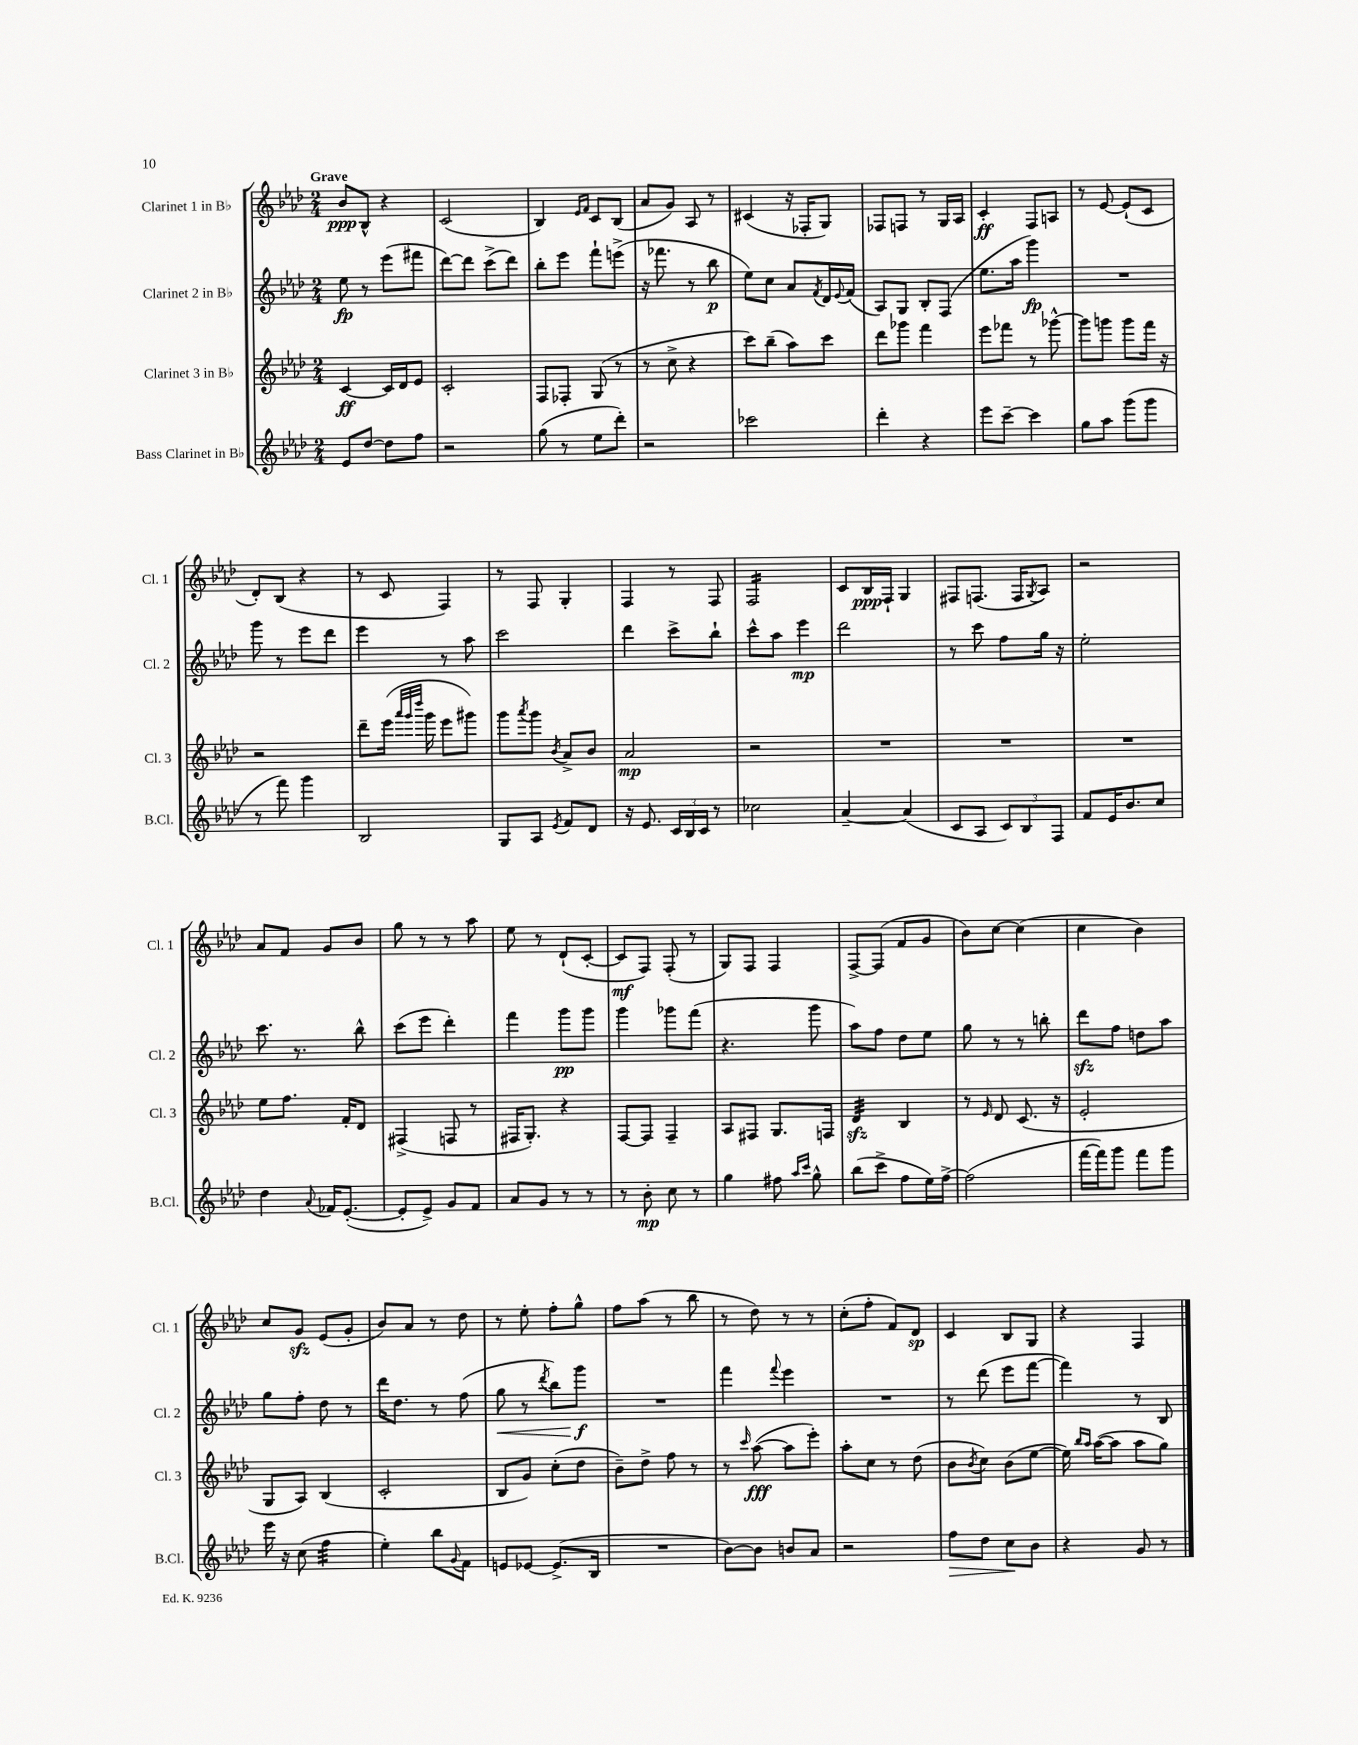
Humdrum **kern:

**kern	**dynam	**kern	**dynam	**kern	**dynam	**kern	**dynam
*part4	*part4	*part3	*part3	*part2	*part2	*part1	*part1
*staff4	*staff4	*staff3	*staff3	*staff2	*staff2	*staff1	*staff1
*I"Bass Clarinet in B♭	*	*I"Clarinet 3 in B♭	*	*I"Clarinet 2 in B♭	*	*I"Clarinet 1 in B♭	*
*I'B.Cl.	*	*I'Cl. 3	*	*I'Cl. 2	*	*I'Cl. 1	*
*clefG2	*	*clefG2	*	*clefG2	*	*clefG2	*
*k[b-e-a-d-]	*	*k[b-e-a-d-]	*	*k[b-e-a-d-]	*	*k[b-e-a-d-]	*
*M2/4	*	*M2/4	*	*M2/4	*	*M2/4	*
=1	=1	=1	=1	=1	=1	=1	=1
!	!	!	!	!	!	!LO:TX:a:B:t=Grave	!
8e-/L	.	[4c/	ff	8ee-\	fp	8b-/L	ppp
[8dd-/J	.	.	.	8r	.	8B-^^/J	.
8dd-\L]	.	16c/LL]	.	(8eee-\L	.	4r	.
.	.	16d-/J	.	.	.	.	.
8ff\J	.	8e-/J	.	8fff#X\J	.	.	.
=2	=2	=2	=2	=2	=2	=2	=2
2r	.	2c'/	.	[8ddd-\L)	.	(2c/	.
.	.	.	.	8ddd-\J]	.	.	.
.	.	.	.	(8ccc^\L	.	.	.
.	.	.	.	8ddd-\J)	.	.	.
=3	=3	=3	=3	=3	=3	=3	=3
(8gg\	.	8F/L	.	8bb-'\L	.	4B-/)	.
8r	.	8F-X'/J	.	8eee-\J	.	.	.
.	.	.	.	.	.	16qqe-/LL	.
.	.	.	.	.	.	16qqf/JJ	.
8ee-\L	.	(8G/	.	8fff`\L	.	8c/L	.
8ddd-'\J)	.	8r	.	(8eeen^\J	.	(8B-/J	.
=4	=4	=4	=4	=4	=4	=4	=4
2r	.	8r	.	16r	.	8a-/L	.
.	.	.	.	8.fff-X\	.	.	.
.	.	8cc^\	.	.	.	8g/J)	.
.	.	4r	.	8r	.	8A-/	.
.	.	.	.	8bb-\	p	8r	.
=5	=5	=5	=5	=5	=5	=5	=5
2ccc-X\	.	8ccc\L)	.	8ee-\L)	.	(4c#X/	.
.	.	(8bb-~\J	.	8cc\J	.	.	.
.	.	8aa-\L)	.	8a-/L	.	16r	.
.	.	.	.	.	.	16F-X'/KL	.
.	.	.	.	8qf/	.	.	.
.	.	8ccc\J	.	16d-/L	.	8G/J)	.
.	.	.	.	8qqe-/	.	.	.
.	.	.	.	(16f/JJ	.	.	.
=6	=6	=6	=6	=6	=6	=6	=6
4ddd-'\	.	8ddd-\L	.	8A-/L)	.	8F-X/L	.
.	.	8ggg-X\J	.	8G/J	.	8Fn/J	.
4r	.	4fff\	.	8B-'/L	.	8r	.
.	.	.	.	(8F/J	.	16G/LL	.
.	.	.	.	.	.	16A-/JJ	.
=7	=7	=7	=7	=7	=7	=7	=7
8eee-\L	.	8eee-\L	.	8.ee-\L	.	4c'/	ff
[8ccc~\J	.	8fff-X\J	.	.	.	.	.
.	.	.	.	16aa-\Jk	.	.	.
4ccc\]	.	8r	.	4ggg\)	fp	8F/L	.
.	.	[8ggg-X^^\	.	.	.	8An/J	.
=8	=8	=8	=8	=8	=8	=8	=8
8gg\L	.	8ggg-\L]	.	2r	.	8r	.
8aa-\J	.	8gggn\J	.	.	.	[8e-/	.
(8ggg\L	.	8ggg\L	.	.	.	(8e-`/L]	.
8ggg\J	.	16fff\Jk	.	.	.	8c/J	.
.	.	16r	.	.	.	.	.
!!LO:LB:g=z
=9	=9	=9	=9	=9	=9	=9	=9
8r	.	2r	.	8ggg\	.	8d-'/L)	.
8fff\)	.	.	.	8r	.	(8B-/J	.
4ggg\	.	.	.	8eee-\L	.	4r	.
.	.	.	.	8ddd-\J	.	.	.
=10	=10	=10	=10	=10	=10	=10	=10
2B-/	.	8ddd-~\L	.	4eee-\	.	8r	.
.	.	(16eee-\Jk	.	.	.	8c/	.
.	.	32qqaaa-/LLL	.	.	.	.	.
.	.	32qqggg/	.	.	.	.	.
.	.	32qqdddd-/JJJ	.	.	.	.	.
.	.	16ggg\	.	.	.	.	.
.	.	8eee-\L	.	8r	.	4F/)	.
.	.	8ggg#X\J)	.	8aa-\	.	.	.
=11	=11	=11	=11	=11	=11	=11	=11
8G/L	.	8ggg\L	.	2ccc\	.	8r	.
.	.	8qaaa-/	.	.	.	.	.
8A-/J	.	8ggg\J	.	.	.	8F/	.
8qe-/	.	8qb-/	.	.	.	.	.
8f/L	.	8a-^/L	.	.	.	4G'/	.
8d-/J	.	8b-/J	.	.	.	.	.
=12	=12	=12	=12	=12	=12	=12	=12
16r	.	2a-/	mp	4ddd-\	.	4F/	.
8.e-/	.	.	.	.	.	.	.
24c/LL	.	.	.	8ccc^\L	.	8r	.
24B-/	.	.	.	.	.	.	.
24c/JJ	.	.	.	.	.	.	.
8r	.	.	.	8bb-`\J	.	8F/	.
=13	=13	=13	=13	=13	=13	=13	=13
*	*	*	*	*	*	*tremolo	*
2cc-X\	.	2r	.	8ccc^^\L	.	16F/LL	.
.	.	.	.	.	.	16F/	.
.	.	.	.	8aa-\J	.	16F/	.
.	.	.	.	.	.	16F/	.
.	.	.	.	4eee-\	mp	16F/	.
.	.	.	.	.	.	16F/	.
.	.	.	.	.	.	16F/	.
.	.	.	.	.	.	16F/JJ	.
*	*	*	*	*	*	*Xtremolo	*
=14	=14	=14	=14	=14	=14	=14	=14
[4a-~/	.	2r	.	2ddd-\	.	8c/L	.
.	.	.	.	.	.	16B-/L	ppp
.	.	.	.	.	.	16F`/JJ	.
(4a-/]	.	.	.	.	.	4G/	.
=15	=15	=15	=15	=15	=15	=15	=15
8c/L	.	2r	.	8r	.	8F#X/L	.
8A-/J	.	.	.	8ccc\	.	(8.Fn/J	.
12c/L)	.	.	.	8ff\L	.	.	.
.	.	.	.	.	.	16F/KL	.
12B-/	.	.	.	.	.	.	.
.	.	.	.	.	.	8qG/	.
.	.	.	.	16gg\Jk	.	8A-/J)	.
12F/J	.	.	.	.	.	.	.
.	.	.	.	16r	.	.	.
=16	=16	=16	=16	=16	=16	=16	=16
8f/L	.	2r	.	2ee-'\	.	2r	.
16e-/K	.	.	.	.	.	.	.
8.b-/	.	.	.	.	.	.	.
8cc/J	.	.	.	.	.	.	.
!!LO:LB:g=z
=17	=17	=17	=17	=17	=17	=17	=17
4dd-\	.	8ee-\L	.	8.ccc\	.	8a-/L	.
.	.	8.ff\J	.	.	.	8f/J	.
.	.	.	.	8.r	.	.	.
8qqa-/	.	.	.	.	.	.	.
16f-X/KL	.	.	.	.	.	8g/L	.
([8.e-'/J	.	16f'/KL	.	.	.	.	.
.	.	8d-/J	.	8bb-^^\	.	8b-/J	.
=18	=18	=18	=18	=18	=18	=18	=18
8e-'/L]	.	(4F#X^/	.	(8ccc\L	.	8gg\	.
8e-^/J)	.	.	.	8eee-\J	.	8r	.
8g/L	.	8Fn/	.	4ddd-'\)	.	8r	.
8f/J	.	8r	.	.	.	8aa-\	.
=19	=19	=19	=19	=19	=19	=19	=19
8a-/L	.	16F#X/KL	.	4fff\	.	8ee-\	.
.	.	8.G'/J)	.	.	.	.	.
8g/J	.	.	.	.	.	8r	.
8r	.	4r	.	8ggg\L	pp	(8d-`/L	.
8r	.	.	.	8ggg\J	.	[8c'/J	.
=20	=20	=20	=20	=20	=20	=20	=20
8r	.	[8F/L	.	4ggg\	.	8c/L]	mf
8b-'\	mp	8F/J]	.	.	.	8F/J)	.
8cc\	.	4F~/	.	8ggg-X\L	.	(8F'/	.
8r	.	.	.	(8fff\J	.	8r	.
=21	=21	=21	=21	=21	=21	=21	=21
4gg\	.	8A-/L	.	4.r	.	8G/L)	.
.	.	8F#X/J	.	.	.	8F/J	.
8ff#X\	.	8.G/L	.	.	.	4F/	.
16qqaa-/LL	.	.	.	.	.	.	.
16qqccc/JJ	.	.	.	.	.	.	.
8gg^^\	.	.	.	8ggg\	.	.	.
.	.	16Fn/Jk	.	.	.	.	.
=22	=22	=22	=22	=22	=22	=22	=22
*	*	*tremolo	*	*	*	*	*
(8bb-\L	.	32d-zz/LLL	.	8aa-\L)	.	[8F^/L	.
.	.	32d-zz/	.	.	.	.	.
.	.	32d-zz/	.	.	.	.	.
.	.	32d-zz/	.	.	.	.	.
8ccc^\J	.	32d-zz/	.	8ff\J	.	(8F/J]	.
.	.	32d-zz/	.	.	.	.	.
.	.	32d-zz/	.	.	.	.	.
.	.	32d-zz/JJJ	.	.	.	.	.
*	*	*Xtremolo	*	*	*	*	*
8ff\L	.	4B-/	.	8dd-\L	.	8f/L	.
16ee-\L)	.	.	.	8ee-\J	.	8g/J	.
[16ff^\JJ	.	.	.	.	.	.	.
=23	=23	=23	=23	=23	=23	=23	=23
(2ff\]	.	8r	.	8gg\	.	8b-\L)	.
.	.	16qqe-/	.	.	.	.	.
.	.	8d-/	.	8r	.	[8cc\J	.
.	.	(8.c/	.	8r	.	(4cc\]	.
.	.	.	.	8bbn'\	.	.	.
.	.	16r	.	.	.	.	.
=24	=24	=24	=24	=24	=24	=24	=24
[16fff\LL	.	2e-'/	.	8ddd-zz\L	.	4cc\	.
16fff\J])	.	.	.	.	.	.	.
8ggg\J	.	.	.	8ff\J	.	.	.
8fff\L	.	.	.	8ddn\L	.	4b-\)	.
8ggg\J	.	.	.	8aa-\J	.	.	.
!!LO:LB:g=z
=25	=25	=25	=25	=25	=25	=25	=25
16eee-\	.	8G/L	.	8gg\L	.	8cc/L	.
16r	.	.	.	.	.	.	.
(8cc\	.	8A-/J)	.	8ff'\J	.	8gzz/J	.
*tremolo	*	*	*	*	*	*	*
32ff\LLL	.	(4B-/	.	8dd-\	.	(8e-/L	.
32ff\	.	.	.	.	.	.	.
32ff\	.	.	.	.	.	.	.
32ff\	.	.	.	.	.	.	.
32ff\	.	.	.	8r	.	8g'/J	.
32ff\	.	.	.	.	.	.	.
32ff\	.	.	.	.	.	.	.
32ff\JJJ	.	.	.	.	.	.	.
*Xtremolo	*	*	*	*	*	*	*
=26	=26	=26	=26	=26	=26	=26	=26
4ee-'\)	.	2c'/	.	16ddd-\KL	.	8b-/L)	.
.	.	.	.	8.dd-\J	.	.	.
.	.	.	.	.	.	8a-/J	.
8bb-\L	.	.	.	8r	.	8r	.
8qqg/	.	.	.	.	.	.	.
8f\J	.	.	.	(8ff\	.	8dd-\	.
=27	=27	=27	=27	=27	=27	=27	=27
!	!	!	!	!	!LO:HP:b	!	!
8en/L	.	8B-/L	.	8gg\	<	8r	.
[8e-X/J	.	8g/J)	.	8r	.	8ee-'\	.
.	.	.	.	8qddd-/	.	.	.
(8.e-^/L]	.	(8cc'\L	.	8bb-\L)	.	8ff'\L	.
.	.	8dd-\J	.	8ggg\J	f	8gg^^\J	.
16B-/Jk	.	.	.	.	.	.	.
.	.	.	.	.	[	.	.
=28	=28	=28	=28	=28	=28	=28	=28
2r	.	8b-~\L)	.	2r	.	8ff\L	.
.	.	8dd-^\J	.	.	.	(8aa-\J	.
.	.	8ff\	.	.	.	8r	.
.	.	8r	.	.	.	8bb-\	.
=29	=29	=29	=29	=29	=29	=29	=29
[8b-\L)	.	8r	.	4fff\	.	8r	.
.	.	16qqccc/	.	.	.	.	.
8b-\J]	.	([8aa-\	fff	.	.	8dd-\)	.
.	.	.	.	8qqfff/	.	.	.
8bn/L	.	8aa-\L]	.	4eee-\	.	8r	.
8a-/J	.	8eee-'\J)	.	.	.	8r	.
=30	=30	=30	=30	=30	=30	=30	=30
2r	.	8aa-'\L	.	2r	.	(8cc'\L	.
.	.	8cc\J	.	.	.	8ff'\J	.
.	.	8r	.	.	.	8f/L)	.
.	.	(8dd-\	.	.	.	8d-/J	sp
=31	=31	=31	=31	=31	=31	=31	=31
!	!LO:HP:b	!	!	!	!	!	!
8ff\L	>	8b-\L	.	8r	.	4c/	.
.	.	8qb-/	.	.	.	.	.
8dd-\J	.	8cc\J)	.	(8ddd-\	.	.	.
8cc\L	.	(8b-\L	.	8eee-\L	.	8B-/L	.
8b-\J	]	[8ee-\J	.	[8fff\J	.	8G/J	.
=32	=32	=32	=32	=32	=32	=32	=32
4r	.	16ee-\])	.	4fff\])	.	4r	.
.	.	16qqbb-/LL	.	.	.	.	.
.	.	16qqaa-/JJ	.	.	.	.	.
.	.	([16aa-\KL	.	.	.	.	.
.	.	8aa-\J]	.	.	.	.	.
8g/	.	8aa-\L	.	8r	.	4F/	.
8r	.	8gg\J)	.	8B-/	.	.	.
==	==	==	==	==	==	==	==
*-	*-	*-	*-	*-	*-	*-	*-
